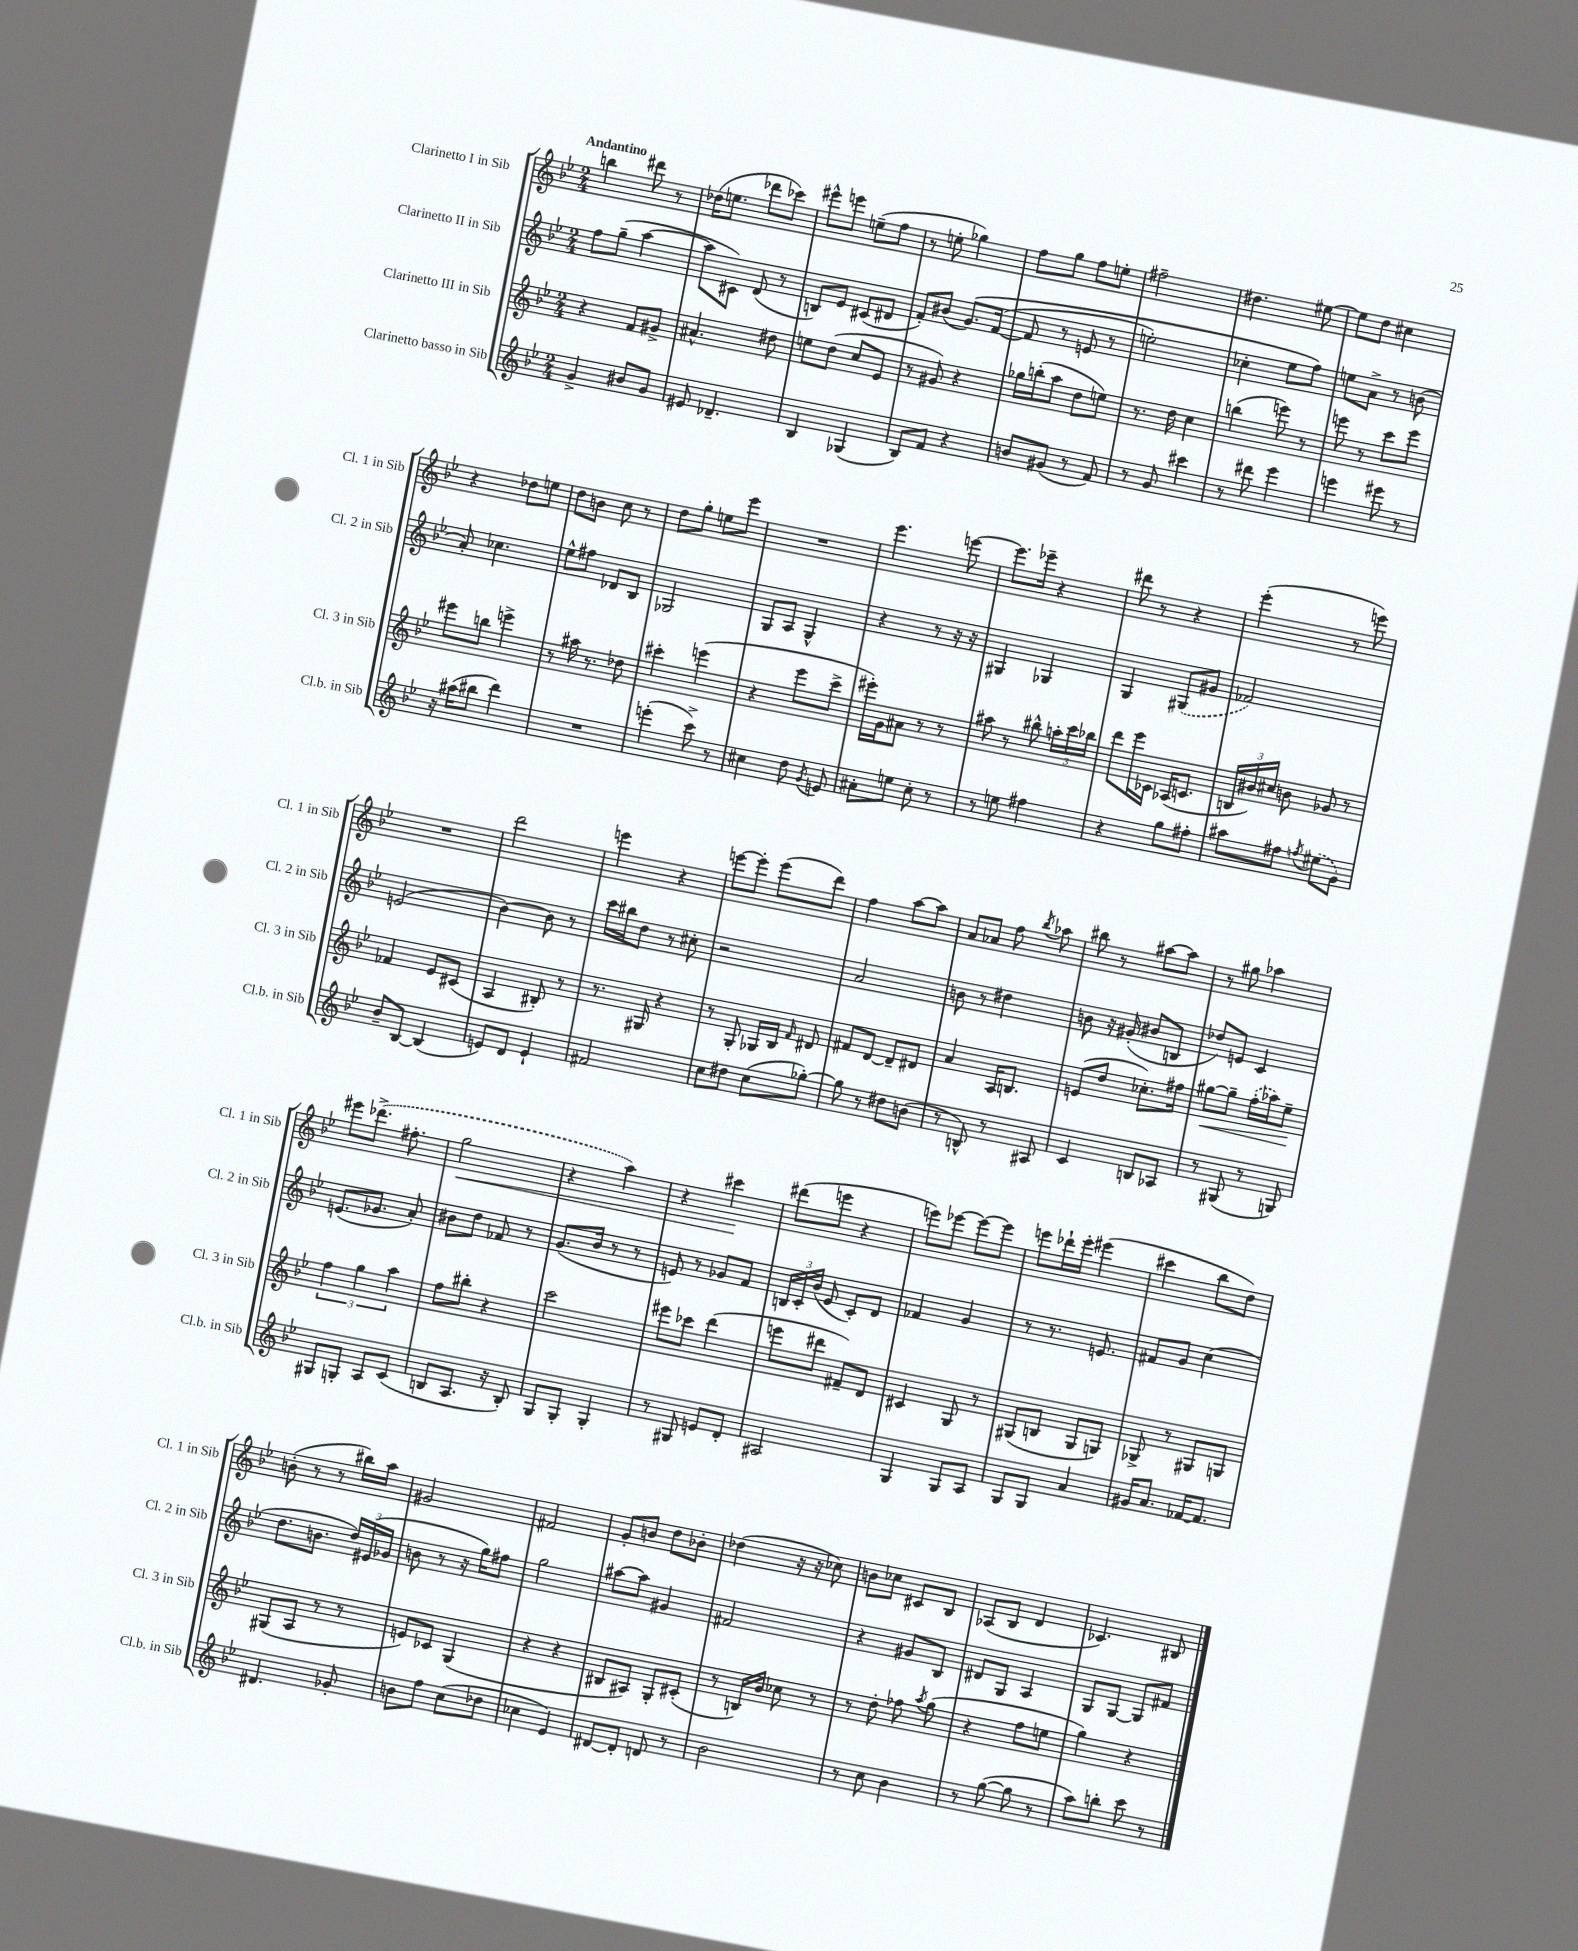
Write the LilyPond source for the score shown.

<<
\new StaffGroup <<
\new Staff = "s0" \with { instrumentName = "Clarinetto I in Sib" shortInstrumentName = "Cl. 1 in Sib" } {
    \clef treble \key bes \major \numericTimeSignature \time 2/4 \tempo "Andantino"
    \autoBeamOff b''4 dis'''8 r8 |
    des''16[( e''8.] des'''8[ ces'''8]) |
    eis'''8[-^ e'''8] e''8[--( f''8] |
    r8 e''8-. ges''4) |
    f''8[ g''8] f''8[ e''8]-. |
    fis''2-- |
    dis''4. eis''8~ |
    eis''8[ d''8] cis''4 |
    r4 des''8[ e''8] |
    d''8[ b'8] c''8 r8 |
    d''8[ g''8]-. e''8[ ees'''8] |
    R2 |
    ees'''4. e'''8~ |
    e'''8.[ ees'''16]-- r4 |
    dis'''8 r8 r4 |
    ees'''4-.( r8 e'''8) |
    R2 |
    d'''2 |
    e'''4 r4 |
    e'''8[~ e'''8]-. e'''8[( d'''8]) |
    f''4 a''8[~ a''8] |
    a'8[ aes'8] f''8 \acciaccatura { bes''8 } aes''8 |
    bis''8 r8 ais''8[~ ais''8] |
    r8 gis''8 aes''4 |
    eis'''8[ \once \slurDashed des'''8.]->( fis''8.-. |
    g''2\< |
    r4 a''4) |
    r4 cis'''4\! |
    dis'''8[( e'''8] r4 |
    e'''8[) ees'''8]~ ees'''8[~ ees'''8] |
    e'''8[ des'''16-! e'''16]-. eis'''4( |
    cis'''4 bes''8[ d''8]) |
    b'8-.( r8 r8 bis''16[) a''16] |
    gis'2 |
    fis'2 |
    g'8[-. b'8] d''8[ bes'8]-. |
    des''4( r16 r16 ces''8) |
    b'8[ ces''8] cis'8[ bes8] |
    aes8[( bes8] d'4 |
    ces'4.) bis8 \bar "|." |
}
\new Staff = "s1" \with { instrumentName = "Clarinetto II in Sib" shortInstrumentName = "Cl. 2 in Sib" } {
    \clef treble \key bes \major \numericTimeSignature \time 2/4
    \autoBeamOff f''8[ g''8]--( a''4~ |
    a''8[ cis'8]) d'8( r8 |
    b8[) ees'8] cis'8[( dis'8] |
    f'8[-.) bis'8]( g'8.[)\( f'16]~( |
    f'8 r8 e'8 r8 |
    e''2-.) |
    ces''4-. ees''8[ f''8]\) |
    e''8[ a'8]-> r8 b'8( |
    a'8-.) ces''4. |
    ees''8[-^ fis''8] des'8[ bes8] |
    ges2 |
    g8[ a8] g4-^ |
    r4 r8 r16 r16 |
    gis4 ges4 |
    g4 \once \slurDashed gis8[( gis'8] |
    fes'2) |
    e'2( |
    bes'4~) bes'8 r8 |
    c'''16[ bis''16 d''8] r8 cis''8-. |
    r2 |
    a'2 |
    b'8 r8 dis''4 |
    b'8 r16 gis'16-.( bis'8[ b8] |
    des''8[) e'8] c'4 |
    e'8.[( ges'8.] a'8-.) |
    bis'8[ d''8] fes'8 r8 |
    g'8.[( bes'16] r8 r8 |
    e'8) r8 ges'8[ f'8] |
    \tuplet 3/2 { b16[ c'16-. bes'16]( } ees'8 c'8[-.) d'8] |
    fes'4 g'4 |
    r8 r8. e'8. |
    fis'8[ g'8] c''4( |
    d''8.[ b'8.] \tuplet 3/2 { d''16[) eis'16( ges'16] } |
    b'8 r8 r16 g''16[) fis''8] |
    g''2 |
    ais''8[~ ais''8] gis'4 |
    fis'2 |
    r4 gis'8[ bes8] |
    dis'8[ g8] a4 |
    g8[ g8]~ g8[ fis'8] \bar "|." |
}
\new Staff = "s2" \with { instrumentName = "Clarinetto III in Sib" shortInstrumentName = "Cl. 3 in Sib" } {
    \clef treble \key bes \major \numericTimeSignature \time 2/4
    \autoBeamOff r4 f'8[ gis'8]-> |
    ais'4.-^ dis''8 |
    e''8[ d''8]( c''8[ ees'8] |
    r8 gis'8) r4 |
    ges''16[ b''16-.( a''8] d''8[ e''8]) |
    r8. d''16 c''4 |
    b''4( e'''8) r8 |
    e'''8 r8 c'''8[ e'''8] |
    eis'''8[ b''8] e'''4-> |
    r8 ais''16 r8. des''8 |
    cis'''4-. e'''4( |
    r4 ees'''8[ c'''8]-> |
    eis'''16[-.) g'16 ais'8] r8 r8 |
    ais''8 r8 bis''8-^ \tuplet 3/2 { a''16[-. c'''16 bes''16] } |
    d'''8[ ees'''16 ces'16] aes16[( c'8.] |
    \tuplet 3/2 { b16[ bis'16) cis''16] } b'8 ges'8 r8 |
    fes'4 ees'8[ cis'8]( |
    a4 bis8-.) r8 |
    r8. gis16 r4 |
    r8 g8-. ges16[ bes16] \grace { f'16 } dis'8 |
    fis'8[ d'8]~ d'8[-- dis'8] |
    a'4 a16[ b8.] |
    e'8[( d''8] ces''8.[-.) fis''16] |
    gis''8[~\< gis''8]-- \once \slurDashed f''16[-.( aes''16) ees''8]--\! |
    \tuplet 3/2 { f''4 g''4 a''4 } |
    f''8[ bis''8]-. r4 |
    c'''2 |
    eis'''8[ ces'''8] d'''4( |
    e'''8[ dis'''8] fis'8[--) d'8] |
    cis'4 g8 r8 |
    gis8[( b8] gis8[ g8]) |
    ges8-> r8 gis8[ g8] |
    gis8[( a8] r8 r8 |
    e'8[) ces'8] g4( |
    r4 r4 |
    bis8[ ais8]) g8[-. cis'8]-.( |
    r8 b16[) bes'16] ces''8 r8 |
    r8 d''8-. fes''8 \acciaccatura { a''8 } g''8( |
    r4 f''8[ e''8] |
    g''4) r4 \bar "|." |
}
\new Staff = "s3" \with { instrumentName = "Clarinetto basso in Sib" shortInstrumentName = "Cl.b. in Sib" } {
    \clef treble \key bes \major \numericTimeSignature \time 2/4
    \autoBeamOff g'4-> bis'8[ g'8] |
    eis'8 des'4.-- |
    bes4 ges4( |
    bes8[) f'8] r4 |
    b'8[ gis'8]( r8 f'8) |
    r8 g'8 cis'''4 |
    r8 dis'''8 ees'''4 |
    e'''4 eis'''8 r8 |
    r16 ais''16[( bis''8] d'''4) |
    R2 |
    e'''4-.( c'''8->) r8 |
    cis''4 d''8 \acciaccatura { g'8 } e'8 |
    ais'8[-. e''8] c''8-. r8 |
    r8 e''8 fis''4 |
    r4 g''8[ fis''8]-. |
    ais''8[ fis''8] \acciaccatura { f''8 } \once \slurDashed eis''8[( g'8]) |
    bes'8[-- bes8]~ bes4( |
    e'8[) d'8] e'4-! |
    fis'2 |
    c''8[ dis''8] c''8[( ges''8]~-.) |
    ges''8 r8 dis''8[ b'8]( |
    r8 b8-^) r8 ais8 |
    c'4 b8[ aes8] |
    r8 gis8( r8 g8) |
    gis8[ g8]-. a8[ c'8]( |
    b8[ a8.] r16 b8-.) |
    g8[ g8]-. g4-. |
    r8 gis8 e'8[ d'8]-. |
    ais2 |
    g4 g8[ a8] |
    g8[ g8] a'4 |
    gis'16[ a'8.] fes'16[~ fes'8.] |
    dis'4. ges'8-. |
    b'8[ f''8] c''8[( des''8] |
    ces''4 ees'4) |
    dis'8[~ dis'8]-. d'8 r8 |
    bes'2 |
    r8 c''8 bes'4 |
    r8 g''8~( g''8 r8 |
    a''8[) b''8]-. c'''8 r8 \bar "|." |
}
>>
>>
\layout { \context { \Score \remove "Bar_number_engraver" } }
